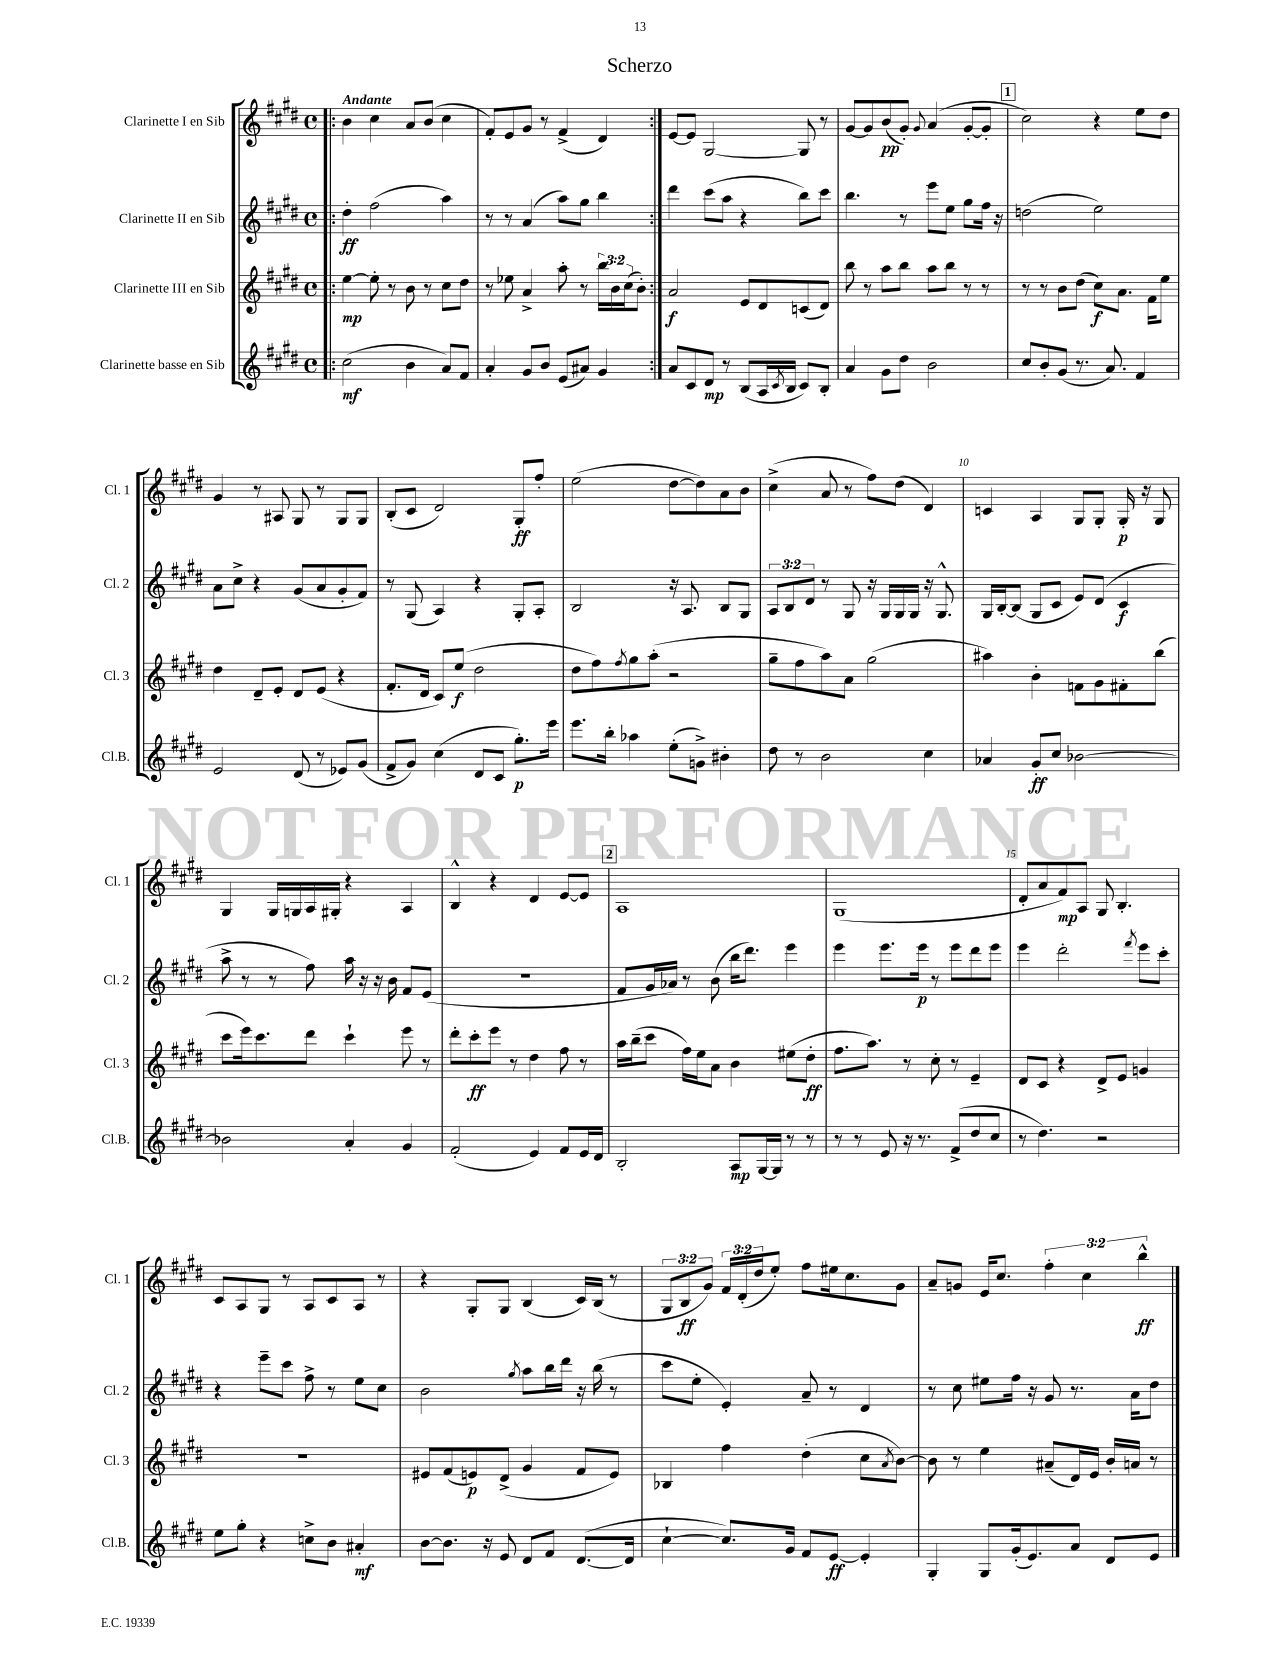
\header { title = "Scherzo" }
<<
\new StaffGroup <<
\new Staff = "s0" \with { instrumentName = "Clarinette I en Sib" shortInstrumentName = "Cl. 1" } {
    \clef treble \key e \major \defaultTimeSignature \time 4/4 \override Staff.TupletNumber.text = #tuplet-number::calc-fraction-text \tempo "Andante"
    \repeat volta 2 { \bar ".|:" b'4 cis''4 a'8 b'8( cis''4 |
    fis'8-.) e'8 gis'8 r8 fis'4->( dis'4) | }
    e'8~ e'8 gis2~ gis8 r8 |
    gis'8~ gis'8 b'8\pp( gis'8-.) \appoggiatura { gis'8 } a'4( gis'8~-. gis'8-. |
    \mark \markup { \box "1" } cis''2) r4 e''8 dis''8 |
    gis'4 r8 ais8 gis8 r8 gis8 gis8 |
    b8-.( cis'8 dis'2) gis8-.\ff fis''8-. |
    e''2( dis''8~ dis''8) a'8 b'8 |
    cis''4->( a'8 r8 fis''8) dis''8( dis'4) |
    c'4 a4 gis8 gis8-. gis16-.\p r16 gis8 |
    gis4 gis16 g16 a16 gis16-. r4 a4 |
    b4-^ r4 dis'4 e'8~ e'8 |
    \mark \markup { \box "2" } a1 |
    gis1( |
    dis'8-. a'8 fis'8\mp) a8 gis8 b4.-. |
    cis'8 a8 gis8 r8 a8 cis'8 a8 r8 |
    r4 gis8-. gis8 b4( cis'16) b16( r8 |
    \tuplet 3/2 { gis8 b8\ff gis'8) } \tuplet 3/2 { fis'16 dis'16-.( dis''16 } e''8-.) fis''8 eis''16 cis''8. gis'8 |
    a'8-- g'8 e'16 cis''8. \tuplet 3/2 { fis''4-. cis''4 b''4-^\ff } \bar "|." |
}
\new Staff = "s1" \with { instrumentName = "Clarinette II en Sib" shortInstrumentName = "Cl. 2" } {
    \clef treble \key e \major \defaultTimeSignature \time 4/4 \override Staff.TupletNumber.text = #tuplet-number::calc-fraction-text
    \repeat volta 2 { \bar ".|:" dis''4-.\ff fis''2( a''4) |
    r8 r8 a'4( a''8) gis''8 b''4 | }
    dis'''4 cis'''8( a''8 r4 b''8) cis'''8 |
    b''4. r8 e'''8 e''8 gis''8 fis''16 r16 |
    \mark \markup { \box "1" } d''2( e''2) |
    a'8 cis''8-> r4 gis'8( a'8 gis'8-. fis'8) |
    r8 gis8( a4) r4 gis8-. a8-. |
    b2 r16 a8. b8 gis8 |
    \tuplet 3/2 { a8 b8 dis'8 } r8 gis8 r16 gis16 gis16 gis16 r16 gis8.-^ |
    gis16 b16~-. b8( gis8 cis'8 e'8) dis'8( cis'4\f |
    a''8-> r8 r8 fis''8) a''16 r16 r16 b'16 fis'8 e'8( |
    R1 |
    \mark \markup { \box "2" } fis'8 gis'16 aes'16) r8 b'8( b''16 dis'''8.) e'''4 |
    e'''4 e'''8. e'''16\p r8 e'''8 dis'''8 e'''8 |
    e'''4 dis'''2-. \acciaccatura { fis'''8 } e'''8 cis'''8-. |
    r4 e'''8-- cis'''8 fis''8-> r8 e''8 cis''8 |
    b'2 \acciaccatura { gis''8 } a''8 b''16 dis'''16 r16 b''16( r8 |
    cis'''8 e''8-. e'4-.) a'8-- r8 dis'4 |
    r8 cis''8 eis''8 fis''16 r16 gis'8 r8. a'16 dis''8 \bar "|." |
}
\new Staff = "s2" \with { instrumentName = "Clarinette III en Sib" shortInstrumentName = "Cl. 3" } {
    \clef treble \key e \major \defaultTimeSignature \time 4/4 \override Staff.TupletNumber.text = #tuplet-number::calc-fraction-text
    \repeat volta 2 { \bar ".|:" e''4~\mp e''8-. r8 b'8 r8 cis''8 dis''8 |
    r8 ees''8 a'4-> a''8-. r8 \tuplet 3/2 { b''16 b'16 cis''16( } b'8-.) | }
    a'2\f e'8 dis'8 c'8( dis'8) |
    b''8 r8 a''8 b''8 a''8 b''8 r8 r8 |
    \mark \markup { \box "1" } r8 r8 b'8 dis''8( cis''8\f) a'8. fis'16 e''8 |
    dis''4 dis'8-- e'8-. dis'8 e'8( r4 |
    fis'8.-. dis'16 cis'8) e''8\f( dis''2 |
    dis''8 fis''8) \acciaccatura { fis''8 } gis''8 a''8-.( r2 |
    gis''8-- fis''8 a''8) a'8 gis''2( |
    ais''4) b'4-. f'8 gis'8 fis'8-. b''8( |
    cis'''8 e'''16) cis'''8. dis'''8 cis'''4-! e'''8 r8 |
    dis'''8-. cis'''8-.\ff e'''8 r8 dis''4 fis''8 r8 |
    \mark \markup { \box "2" } a''16 b''16--( cis'''8 fis''16) e''16 a'8 b'4 eis''8( dis''8-.\ff |
    fis''8. a''8.) r8 cis''8-. r8 e'4-- |
    dis'8 cis'8 r4 dis'8-> e'8 g'4 |
    r1 |
    eis'8 fis'8( e'8\p) dis'8->( gis'4 fis'8 e'8) |
    bes4 fis''4 dis''4-.( cis''8 \acciaccatura { a'8 } b'8~) |
    b'8 r8 e''4 ais'8--( dis'16) e'16 b'16-. a'16 r8 \bar "|." |
}
\new Staff = "s3" \with { instrumentName = "Clarinette basse en Sib" shortInstrumentName = "Cl.B." } {
    \clef treble \key e \major \defaultTimeSignature \time 4/4
    \repeat volta 2 { \bar ".|:" cis''2\mf( b'4 a'8) fis'8 |
    a'4-. gis'8 b'8 e'8( ais'8) gis'4 | }
    a'8 cis'8 dis'8\mp r8 b8( a16 \acciaccatura { cis'8 } b16 cis'8) b8-. |
    a'4 gis'8 dis''8 b'2 |
    \mark \markup { \box "1" } cis''8 b'8-. gis'8( r8. a'8.) fis'4 |
    e'2 dis'8( r8 ees'8) gis'8( |
    fis'8-> gis'8) cis''4( dis'8 cis'8 gis''8.-.\p) e'''16 |
    e'''8. b''16-. aes''4 e''8-.( g'8->) bis'4-. |
    dis''8 r8 b'2 cis''4 |
    aes'4 gis'8-.\ff cis''8 bes'2~ |
    bes'2 a'4-. gis'4 |
    fis'2-.( e'4) fis'8 e'16 dis'16 |
    \mark \markup { \box "2" } b2-. a8\mp gis16~ gis16 r8 r8 |
    r8 r8 e'8 r16 r8. fis'8->( dis''8 cis''8 |
    r8 dis''4.) r2 |
    e''8 gis''8-. r4 c''8-> b'8 ais'4-.\mf |
    b'8~ b'8. r16 e'8 dis'8 fis'8 dis'8.~( dis'16 |
    cis''4~-! cis''8.) gis'16 fis'8 e'8~\ff e'4-. |
    gis4-. gis8 gis'16-.( e'8.) a'8 dis'8 e'8 \bar "|." |
}
>>
>>
\layout { \context { \Score \override BarNumber.break-visibility = ##(#f #t #t) barNumberVisibility = #(every-nth-bar-number-visible 5) } }
